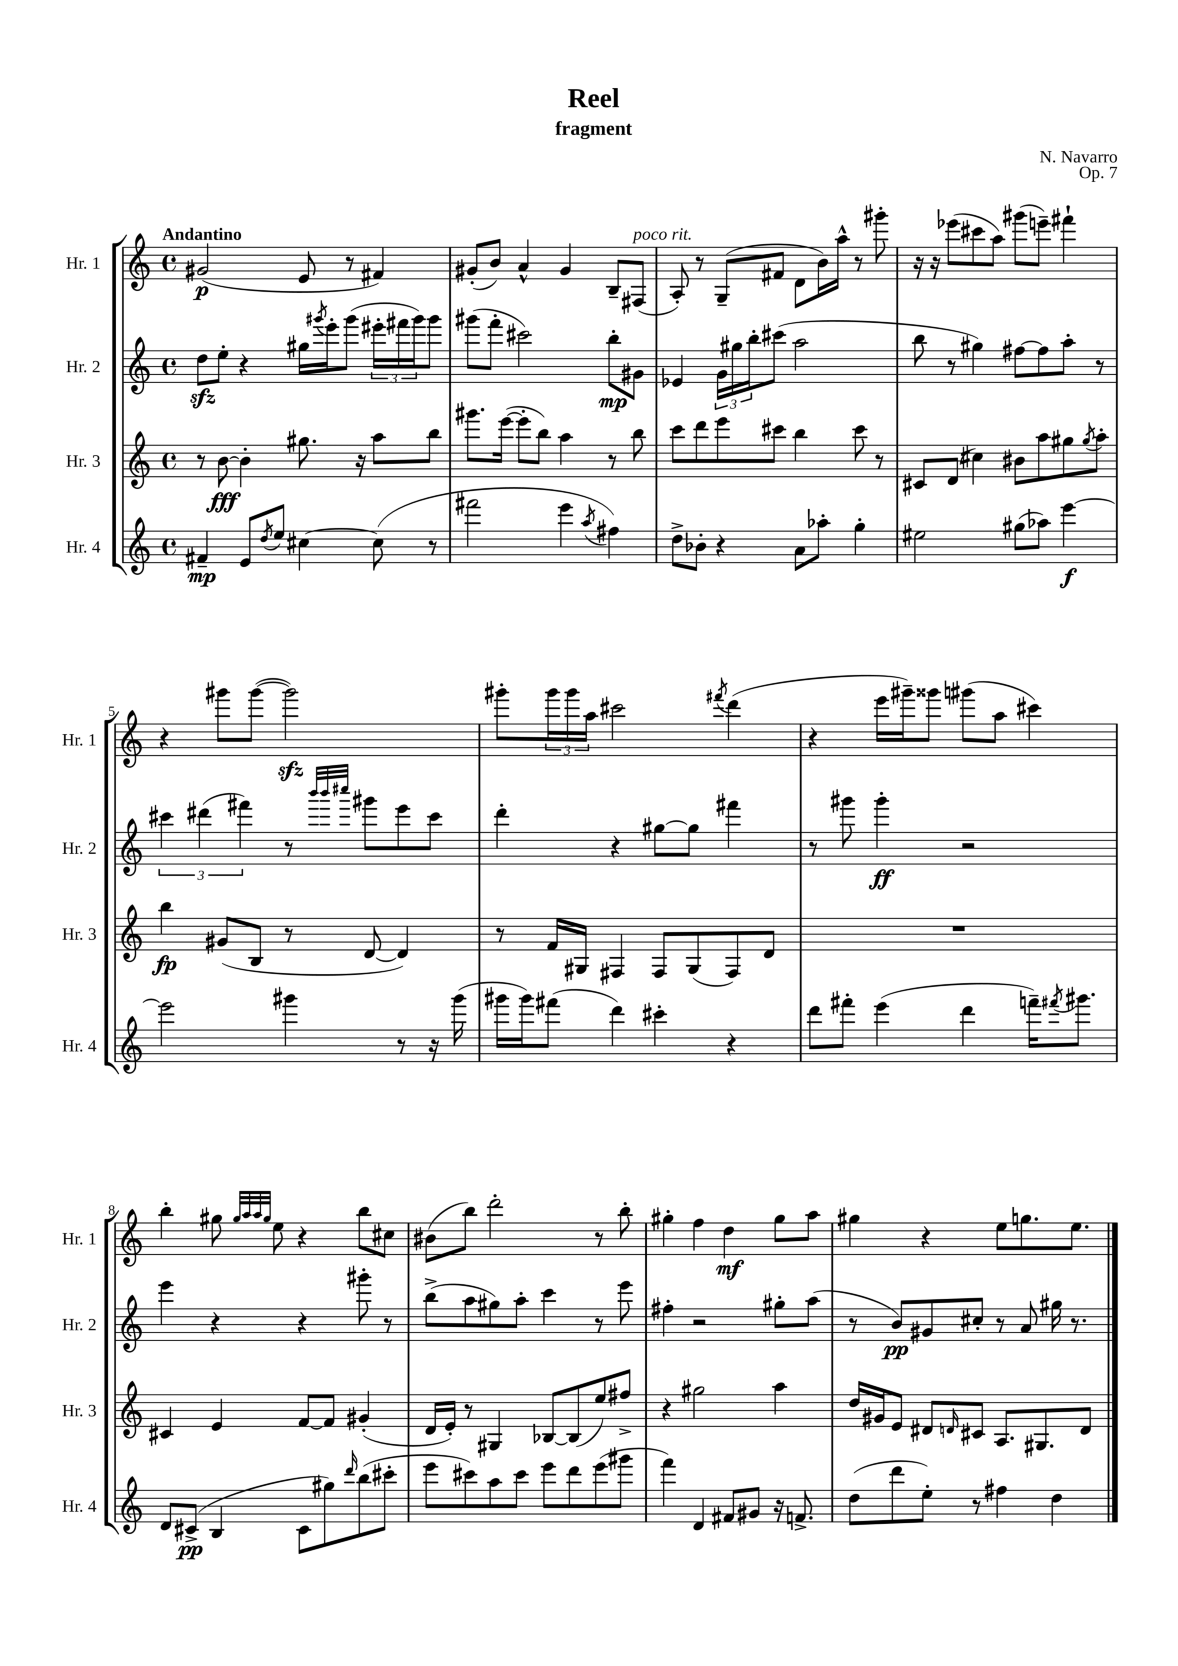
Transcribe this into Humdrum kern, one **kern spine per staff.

**kern	**dynam	**kern	**dynam	**kern	**dynam	**kern	**dynam
*part4	*part4	*part3	*part3	*part2	*part2	*part1	*part1
*staff4	*staff4	*staff3	*staff3	*staff2	*staff2	*staff1	*staff1
*I"Hr. 4	*	*I"Hr. 3	*	*I"Hr. 2	*	*I"Hr. 1	*
*I'Hr. 4	*	*I'Hr. 3	*	*I'Hr. 2	*	*I'Hr. 1	*
*clefG2	*	*clefG2	*	*clefG2	*	*clefG2	*
*k[]	*	*k[]	*	*k[]	*	*k[]	*
*M4/4	*	*M4/4	*	*M4/4	*	*M4/4	*
*met(c)	*	*met(c)	*	*met(c)	*	*met(c)	*
=1	=1	=1	=1	=1	=1	=1	=1
!	!	!	!	!	!	!LO:TX:a:B:t=Andantino	!
4f#X~/	mp	8r	.	8ddzz\L	.	(2g#X/	p
.	.	[8b\	fff	8ee'\J	.	.	.
8e/L	.	4b'\]	.	4r	.	.	.
8qdd/	.	.	.	.	.	.	.
8ee/J	.	.	.	.	.	.	.
[4cc#X\	.	8.gg#X\	.	16gg#X\LL	.	8e/	.
.	.	.	.	8qggg#X/	.	.	.
.	.	.	.	16eee'\J	.	.	.
.	.	.	.	(8ggg#\J	.	8r	.
.	.	16r	.	.	.	.	.
(8cc#\]	.	8aa\L	.	24eee#X'\LL	.	4f#X/)	.
.	.	.	.	24fff#X\	.	.	.
.	.	.	.	24ggg#\J)	.	.	.
8r	.	8bb\J	.	8ggg#\J	.	.	.
=2	=2	=2	=2	=2	=2	=2	=2
2fff#X\	.	8.ggg#X\L	.	(8ggg#X\L	.	(8g#X'/L	.
.	.	.	.	8fff'\J	.	8b/J)	.
.	.	([16eee\Jk	.	.	.	.	.
.	.	8eee'\L]	.	2ccc#X\)	.	4a^^/	.
.	.	8bb\J)	.	.	.	.	.
4eee\	.	4aa\	.	.	.	4g#/	.
8qaa/	.	.	.	.	.	.	.
4ff#X\)	.	8r	.	8bb'\L	mp	8B~/L	.
!	!	!	!	!	!	!LO:TX:a:i:t=poco rit.	!
.	.	8bb\	.	8g#X\J	.	(8F#X/J	.
=3	=3	=3	=3	=3	=3	=3	=3
8dd^\L	.	8ccc\L	.	4e-X/	.	8A'/)	.
8b-X'\J	.	8ddd\	.	.	.	8r	.
4r	.	8eee\	.	24g\LL	.	(8G~/L	.
.	.	.	.	24gg#X\	.	.	.
.	.	.	.	24bb'\J	.	.	.
.	.	8ccc#X\J	.	(8ccc#X\J	.	8f#X/J	.
8a\L	.	4bb\	.	2aa\	.	8d\L	.
8aa-X'\J	.	.	.	.	.	16b\L)	.
.	.	.	.	.	.	16aa^^\JJ	.
4gg'\	.	8ccc#\	.	.	.	8r	.
.	.	8r	.	.	.	8ggg#X'\	.
=4	=4	=4	=4	=4	=4	=4	=4
2ee#X\	.	8c#X/L	.	8bb\	.	16r	.
.	.	.	.	.	.	16r	.
.	.	(8d/J	.	8r	.	(8eee-X\L	.
.	.	4cc#X\)	.	4gg#X\)	.	8ccc#X\	.
.	.	.	.	.	.	8aa\J)	.
(8gg#X\L	.	8b#X\L	.	[8ff#X\L	.	(8ggg#X\L	.
8aa-X\J)	.	8aa\	.	8ff#\]	.	8eeen~\J)	.
[4eee\	f	8gg#X\	.	8aa'\J	.	4fff#X`\	.
.	.	8qgg#/	.	.	.	.	.
.	.	8aa'\J	.	8r	.	.	.
!!LO:LB:g=z
=5	=5	=5	=5	=5	=5	=5	=5
2eee\]	.	4bb\	fp	6ccc#X\	.	4r	.
.	.	.	.	(6ddd#X\	.	.	.
.	.	(8g#X/L	.	.	.	8ggg#X\L	.
.	.	.	.	6fff#X\)	.	.	.
.	.	8B/J	.	.	.	([8ggg#\J	.
4ggg#X\	.	8r	.	8r	.	2ggg#zz\])	.
.	.	.	.	32qqbbb/LLL	.	.	.
.	.	.	.	32qqbbb/	.	.	.
.	.	.	.	32qqcccc#X/JJJ	.	.	.
.	.	[8d/	.	8ggg#X\L	.	.	.
8r	.	4d/])	.	8eee\	.	.	.
16r	.	.	.	8ccc#\J	.	.	.
(16ggg#\	.	.	.	.	.	.	.
=6	=6	=6	=6	=6	=6	=6	=6
16ggg#X\LL	.	8r	.	4ddd'\	.	8ggg#X'\L	.
16ggg#\J)	.	.	.	.	.	.	.
(8fff#X\J	.	16f/LL	.	.	.	24ggg#\L	.
.	.	.	.	.	.	24ggg#\	.
.	.	16G#X/JJ	.	.	.	.	.
.	.	.	.	.	.	24aa\JJ	.
4ddd\)	.	4F#X/	.	4r	.	2ccc#X\	.
4ccc#X'\	.	8F#/L	.	[8gg#X\L	.	.	.
.	.	(8G#/	.	8gg#\J]	.	.	.
.	.	.	.	.	.	8qfff#X/	.
4r	.	8F#/)	.	4fff#X\	.	(4ddd\	.
.	.	8d/J	.	.	.	.	.
=7	=7	=7	=7	=7	=7	=7	=7
8ddd\L	.	1r	.	8r	.	4r	.
8fff#X'\J	.	.	.	8ggg#X\	.	.	.
(4eee\	.	.	.	4ggg#'\	ff	16eee\LL	.
.	.	.	.	.	.	16ggg#X~\J)	.
.	.	.	.	.	.	8ggg##X\J	.
4ddd\	.	.	.	2r	.	(8ggg#X\L	.
.	.	.	.	.	.	8aa\J	.
16fffn~\KL)	.	.	.	.	.	4ccc#X\)	.
8qfff#X/	.	.	.	.	.	.	.
8.ggg#X\J	.	.	.	.	.	.	.
!!LO:LB:g=z
=8	=8	=8	=8	=8	=8	=8	=8
8d/L	.	4c#X/	.	4eee\	.	4bb'\	.
(8c#X^/J	pp	.	.	.	.	.	.
4B/	.	4e/	.	4r	.	8gg#X\	.
.	.	.	.	.	.	32qqgg#/LLL	.
.	.	.	.	.	.	32qqaa/	.
.	.	.	.	.	.	32qqaa/	.
.	.	.	.	.	.	32qqgg#/JJJ	.
.	.	.	.	.	.	8ee\	.
8c#\L	.	[8f/L	.	4r	.	4r	.
8gg#X\)	.	8f/J]	.	.	.	.	.
16qqddd/	.	.	.	.	.	.	.
(8bb\	.	(4g#X'/	.	8ggg#X'\	.	8bb\L	.
8ccc#X'\J	.	.	.	8r	.	8cc#X\J	.
=9	=9	=9	=9	=9	=9	=9	=9
8eee\L	.	16d/LL	.	(8bb^\L	.	(8b#X\L	.
.	.	16e'/JJ)	.	.	.	.	.
8ccc#X\)	.	8r	.	8aa\	.	8bb\J)	.
8aa\	.	4G#X/	.	8gg#X\)	.	2ddd'\	.
8ccc#\J	.	.	.	8aa'\J	.	.	.
8eee\L	.	[8B-X/L	.	4ccc\	.	.	.
8ddd\	.	(8B-/]	.	.	.	.	.
(8eee\	.	8ee/)	.	8r	.	8r	.
8ggg#X\J	.	8ff#X^/J	.	8eee\	.	8bb'\	.
=10	=10	=10	=10	=10	=10	=10	=10
4fff\)	.	4r	.	4ff#X'\	.	4gg#X'\	.
4d/	.	2gg#X\	.	2r	.	4ff\	.
8f#X/L	.	.	.	.	.	4dd\	mf
8g#X/J	.	.	.	.	.	.	.
16r	.	4aa\	.	8gg#X'\L	.	8gg#\L	.
8.fn^/	.	.	.	.	.	.	.
.	.	.	.	(8aa\J	.	8aa\J	.
=11	=11	=11	=11	=11	=11	=11	=11
(8dd\L	.	16dd/LL	.	8r	.	4gg#X\	.
.	.	16g#X/J	.	.	.	.	.
8ddd\	.	8e/J	.	8b/L)	pp	.	.
8ee'\J)	.	8d#X/L	.	8g#X/	.	4r	.
.	.	16qqdn/	.	.	.	.	.
8r	.	8c#X/J	.	8cc#X'/J	.	.	.
4ff#X\	.	8.A/L	.	8r	.	8ee\L	.
.	.	.	.	8a/	.	8.ggn\	.
.	.	8.G#X/	.	.	.	.	.
4dd\	.	.	.	16gg#X\	.	.	.
.	.	.	.	8.r	.	8.ee\J	.
.	.	8d/J	.	.	.	.	.
==	==	==	==	==	==	==	==
*-	*-	*-	*-	*-	*-	*-	*-
